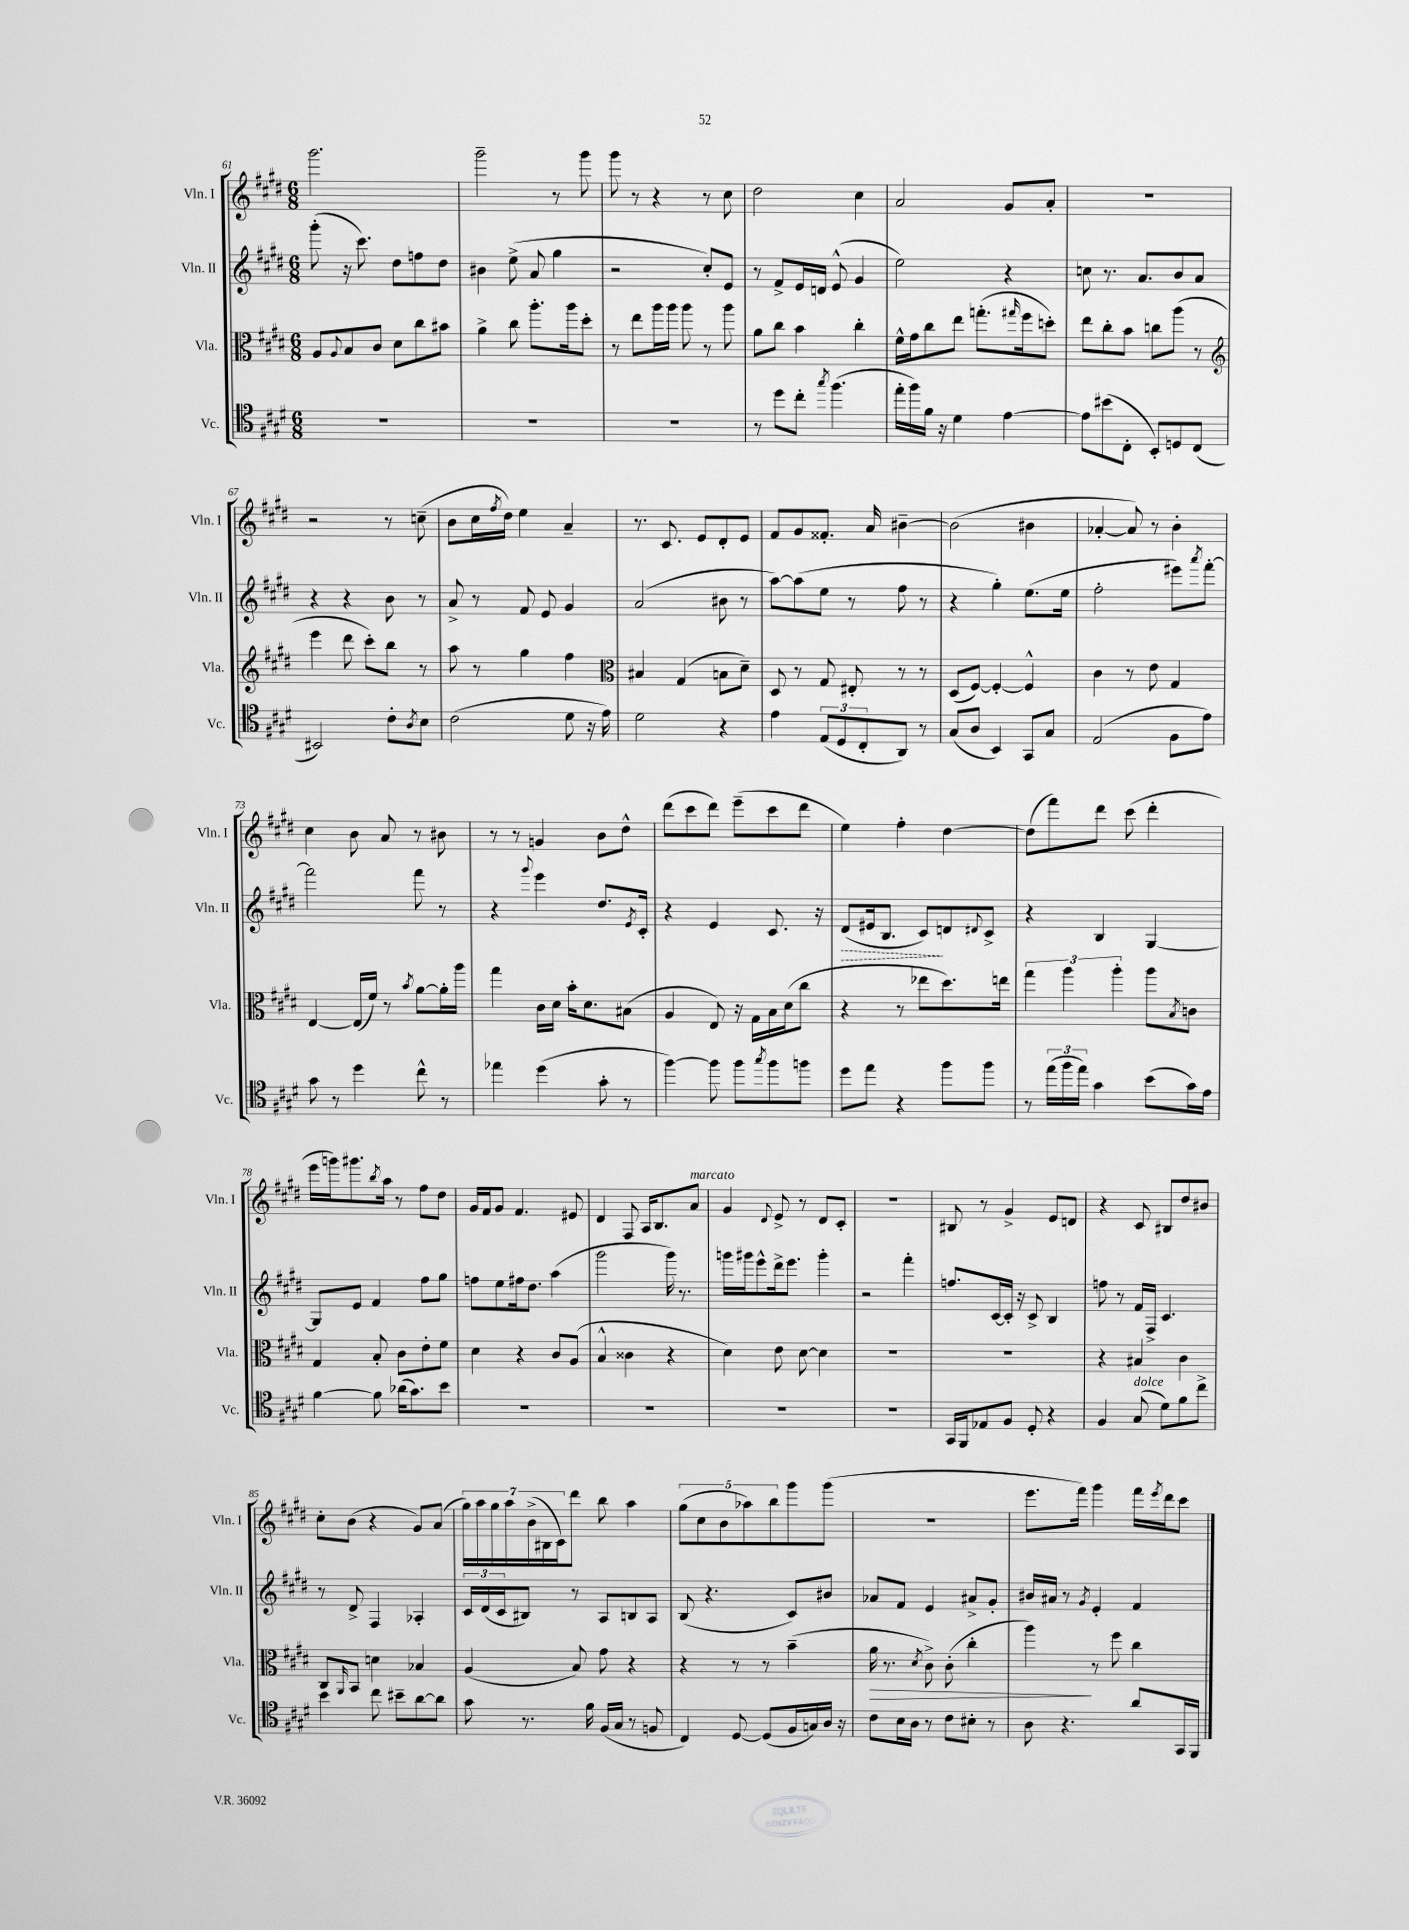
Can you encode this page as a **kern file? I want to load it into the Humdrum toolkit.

**kern	**kern	**kern	**kern
*staff4	*staff3	*staff2	*staff1
*clefC4	*clefC3	*clefG2	*clefG2
*k[f#c#g#d#]	*k[f#c#g#d#]	*k[f#c#g#d#]	*k[f#c#g#d#]
*M6/8	*M6/8	*M6/8	*M6/8
2.r	8A/L	(8ggg#'\	2.ggg#\
.	8qqA/	.	.
.	8B/	16r	.
.	.	8.ccc#\)	.
.	8c#/J	.	.
.	8d#\L	8dd#\L	.
.	8cc#\	8ff\	.
.	8b#\J	8dd#\J	.
=	=	=	=
2.r	4a^\	4b#\	2ggg#~\
.	8cc#\	(8ee^\	.
.	8.aa'\L	8a/	.
.	.	4gg#\	8r
.	16aa\k	.	.
.	8dd#'\J	.	8ggg#\
=	=	=	=
2.r	8r	2r	8ggg#\
.	8ee\L	.	8r
.	16aa\L	.	4r
.	16aa\JJ	.	.
.	8aa\	.	.
.	8r	8cc#'/L)	8r
.	8aa\	8e/J	8cc#\
=	=	=	=
8r	8a\L	8r	2dd#\
8dd#\L	8cc#\J	8f#^/L	.
8cc#'\J	4b\	16e/L	.
.	.	16d/JJ	.
8qgg#/	.	.	.
(4.ff#\	.	(8e^^/	.
.	4cc#'\	4g#/	4cc#\
=	=	=	=
16ee'\LL	16f#^^\LL	2ee\)	2a/
16ff#\)	16g#\J	.	.
16f#\JJ	8cc#\	.	.
16r	.	.	.
4d#\	8ee\J	.	.
.	(8.gg'\L	.	.
[4e\	.	4r	8g#/L
.	16qqgg#/	.	.
.	16ff#\k	.	.
.	8dd'\J)	.	8a'/J
=	=	=	=
8e\]L	8ee\L	8cc\	2.r
(8b#\	8cc#'\	8.r	.
8C#'\J	8b\J	.	.
.	.	8.a/L	.
8BB'/L)	8cc\L	.	.
8D/	(8aa\J	8b/	.
(8C#/J	8r	8a/J	.
=	=	=	=
*	*clefG2	*	*
2BB#/)	4eee\	4r	2r
.	8ddd#\	4r	.
.	8ccc#'\L)	.	.
8c#'\L	8bb\J	8b\	8r
8qA/	.	.	.
8B\J	8r	8r	(8cc~\
=	=	=	=
(2c#\	8aa\	8a^/	8b\L
.	8r	8r	16cc#\L
.	.	.	8qff#/
.	.	.	16dd#\JJ)
.	4gg#\	8f#/	4ee\
.	.	8e/	.
8d#\	4ff#\	4g#/	4a~/
16r	.	.	.
16e\)	.	.	.
=	=	=	=
*	*clefC3	*	*
2d#\	4B#/	(2a/	8.r
.	.	.	8.c#/
.	(4G#/	.	.
.	.	.	8e/L
4r	8B\L	8b#\	8d#'/
.	8d#~\J)	8r	8e/J
=	=	=	=
4e\	8D#/	[8aa\L)	8f#/L
.	8r	(8aa\]	8g#/
(12E/L	8G#/	8ee\J	8.f##'/J
12D#/	.	.	.
.	8E#'/	8r	.
12C#'/	.	.	.
.	.	.	16a/
8AA/J)	8r	8ff#\	[4b#~\
8r	8r	8r	.
=	=	=	=
(8G#/L	(8D#/L	4r	(2b#\]
8A/J	[8F#/J)	.	.
4BB/)	4F#'/_	4gg#'\)	.
8GG#/L	4F#^^/]	(8.ee\L	4b#\
8G#/J	.	.	.
.	.	16ee\Jk	.
=	=	=	=
(2E/	4c#\	2ff#'\	[4a-'/
.	8r	.	8a-/])
.	8e\	.	8r
8F#\L	4G#/	8eee#\L)	4b'\
.	.	8qaaa/	.
8e\J)	.	[8fff#'\J	.
=	=	=	=
8g#\	[4E/	2fff#\]	4cc#\
8r	.	.	.
4dd#\	(16E/]LL	.	8b\
.	16f#/JJ)	.	.
.	8r	.	8a/
.	8qb/	.	.
8cc#^^\	[8a\L	8fff#\	8r
8r	16a'\]L	8r	8b#\
.	16aa\JJ	.	.
=	=	=	=
4ee-\	4gg#\	4r	8r
.	.	.	8r
.	.	8qqggg#/	.
(4dd#\	16c#\LL	4eee\	4g/
.	16d#\JJ	.	.
.	16b'\LK	.	.
.	8.d#\	.	.
8g#'\	.	8.dd#/L	8b\L
8r	(8B#\J	.	8dd#^^\J
.	.	8qe/	.
.	.	16c#'/Jk	.
=	=	=	=
[4ff#\)	4A/	4r	(8ddd#\L
.	.	.	8ccc#\
8ff#\]	8E/)	4e/	8ddd#\J)
8ff#\L	16r	.	(8eee~\L
.	16G#\LL	.	.
8qgg#/	.	.	.
8ff#\	16B\	8.c#/	8ccc#\
.	(16d#\J	.	.
8ff\J	8cc#\J	.	8ddd#\J
.	.	16r	.
=	=	=	=
8dd#\L	4r	(8d#/L	4ee\)
8ee\J	.	16e#/k	.
.	.	8.B/J	.
4r	8r	.	4ff#'\
.	8ee-\L	8c#/L)	.
8ff#\L	8.dd#\)	8d/	[4dd#\
.	.	8qqd#/	.
8ff#\J	.	8c#^/J	.
.	16ee\Jk	.	.
=	=	=	=
8r	6gg#\	4r	(8dd#\]L
(24ee\LL	.	.	8fff#\)
24ff#\	6aa\	.	.
24ee\JJ)	.	.	.
4g#\	.	4B/	8ddd#\J
.	6aa'\	.	.
.	.	.	(8ccc#\
(8b\L	8aa\L	[4G#/	4ddd#'\
.	8qB/	.	.
16g#\L)	8c\J	.	.
16e\JJ	.	.	.
=	=	=	=
[4f#\	4G#/	8G#/]L	16eee\LL
.	.	.	16ggg\J)
.	.	8e/J	8.ggg#\
8f#\]	8B'/	4f#/	.
.	.	.	8qbb/
.	.	.	16aa\Jk
(16a-\LK	8c#\L	.	8r
8.g#\)	.	.	.
.	8e'\	8ff#\L	8ff#\L
8b\J	8f#\J	8gg#\J	8dd#\J
=	=	=	=
2.r	4d#\	8ff\L	16g#/LL
.	.	.	16f#/J
.	.	8ee\	8g#/J
.	4r	16ff#\k	4.f#/
.	.	8.dd#\J	.
.	8c#/L	(4aa\	.
.	(8A/J	.	8e#/
=	=	=	=
2.r	4B^^/	2ggg#\	4d#/
.	4c##\	.	8F#/
.	.	.	16A/LK
.	.	.	8.B/
.	4r	16ggg#\)	.
.	.	8.r	.
.	.	.	8a/J
=	=	=	=
2.r	4d#\)	16ggg\LL	4g#/
.	.	16ggg#\J	.
.	.	8eee^^\	.
.	.	.	8qqd#/
.	8e\	16ddd#^\k	8e^/
.	.	8.eee\J	.
.	[8d#\	.	8r
.	4d#\]	4ggg#'\	8d#/L
.	.	.	8c#'/J
=	=	=	=
2.r	2.r	2r	2.r
.	.	4fff#'\	.
=	=	=	=
16GG#/LL	2.r	8.ff/L	8B#/
16FF#/J	.	.	.
8E-/	.	.	8r
.	.	[16c#/L	.
8F#/J	.	16c#'/]JJ	4g#^/
.	.	16r	.
8D#'/	.	8c#^/	.
4r	.	4B/	8e/L
.	.	.	8d/J
=	=	=	=
4F#/	4r	8ff\	4r
.	.	8r	.
(8G#/	4B#/	16f#/LL	8c#/
.	.	16F#^/JJ	.
8d#\L)	.	4.c#/	8B#/L
8f#\	4c#\	.	8dd#/
8cc#^\J	.	.	8b#/J
=	=	=	=
4b\	8C#/L	8r	8cc#'\L
.	16qqAA/	.	.
.	8BB/J	8d#^/	(8b\J
8cc#\	4d\	4F#/	4r
8b#~\L	.	.	.
[8a\	4B-/	4A-'/	8g#/L)
8a\]J	.	.	(8a/J
=	=	=	=
8g#\	(4A/	24c#/LL	28gg#\LL)
.	.	.	28aa\
.	.	(24d#/	.
.	.	.	28gg#\
.	.	24c#/J	.
.	.	.	28aa\
8.r	.	8B#/J)	.
.	.	.	(28b^\
.	.	.	28B#\
.	.	.	28c#\J)
.	8B/)	8r	8ddd#\J
16f#\	.	.	.
(16F#/LL	8g#\	8A/L	8bb\
16G#/JJ	.	.	.
8r	4r	8B/	4aa\
8F/	.	8A/J	.
=	=	=	=
4C#/)	4r	(8B/	(10gg#\L
.	.	.	10cc#\
.	.	4.r	.
.	.	.	10b\
[8D#/	8r	.	.
.	.	.	10aa-\)
(8D#/]L	8r	.	.
.	.	.	10bb\
16F#/L	(4b~\	8c#/L)	8ggg#\
16G/)	.	.	.
16A/JJ	.	8b#/J	(8ggg#\J
16r	.	.	.
=	=	=	=
8c#\L	16a\	8a-/L	2.r
.	8.r	.	.
16B\L	.	8f#/J	.
16A\JJ	.	.	.
.	8qd#/	.	.
8r	8c#^\)	4e/	.
8c#\L	(8c#'\	.	.
8B#'\J	4cc#'\	8a#^/L	.
8r	.	8g#'/J	.
=	=	=	=
8A\	4aa\)	16b#/LL	8.eee\L
.	.	16a#/JJ	.
4.r	.	8r	.
.	.	.	16fff#\Jk)
.	.	8qg#/	.
.	8r	4e'/	4ggg#\
.	8ff#\	.	.
8a/L	4cc#\	4f#/	16fff#\LL
.	.	.	8qeee/
.	.	.	16ddd#\J
16GG#/L	.	.	8ccc#\J
16FF#/JJ	.	.	.
==	==	==	==
*-	*-	*-	*-
